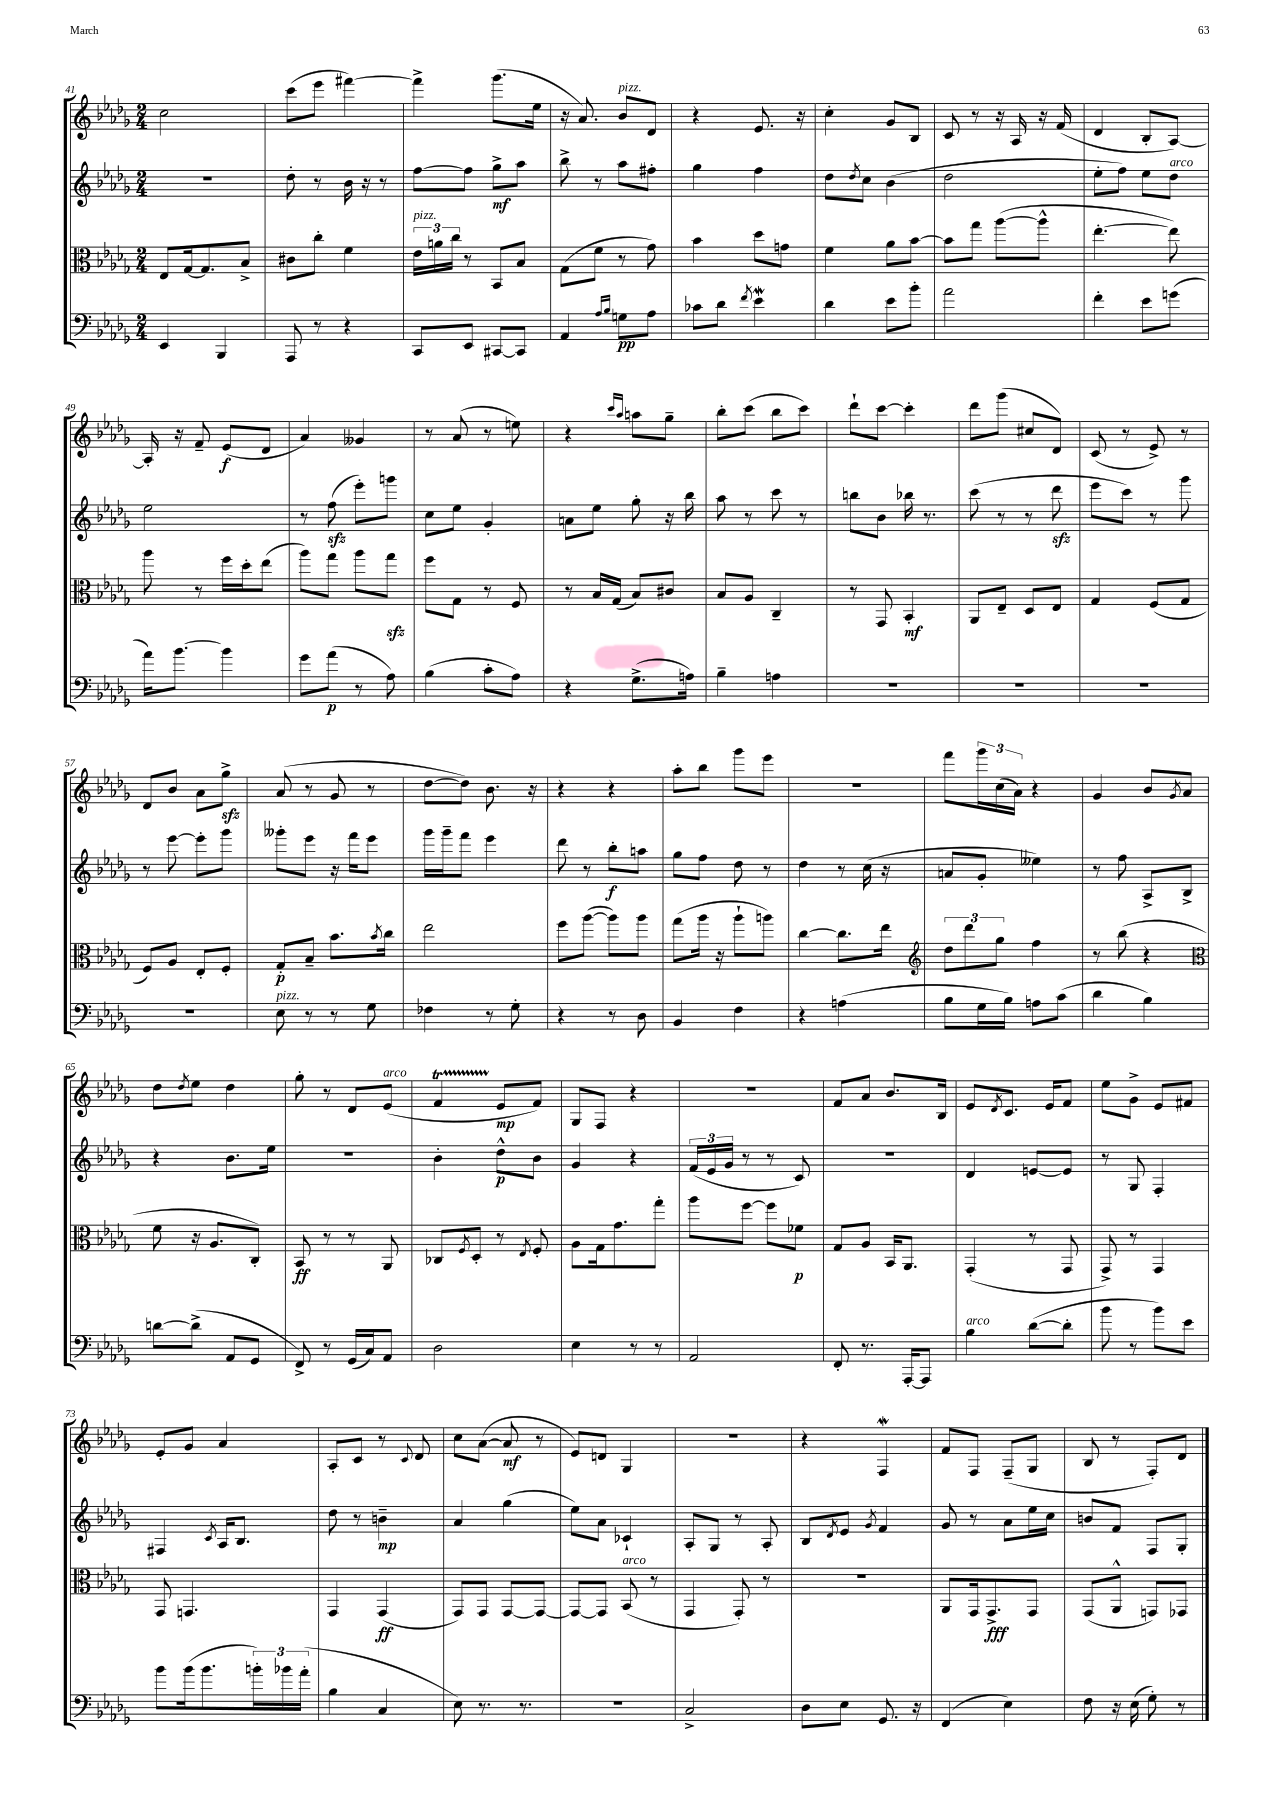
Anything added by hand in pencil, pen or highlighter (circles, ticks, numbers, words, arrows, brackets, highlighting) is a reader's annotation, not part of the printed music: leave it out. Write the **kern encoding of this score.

**kern	**kern	**kern	**kern
*staff4	*staff3	*staff2	*staff1
*clefF4	*clefC3	*clefG2	*clefG2
*k[b-e-a-d-g-]	*k[b-e-a-d-g-]	*k[b-e-a-d-g-]	*k[b-e-a-d-g-]
*M2/4	*M2/4	*M2/4	*M2/4
4EE-	8E-	2r	2cc
.	[16G-	.	.
.	8.G-]	.	.
4BBB-	.	.	.
.	8B-^	.	.
=	=	=	=
8AAA-	8c#	8dd-'	(8ccc
8r	8cc'	8r	8eee-
4r	4f	16b-	[4fff#)
.	.	16r	.
.	.	8r	.
=	=	=	=
8CC	24e-	[8ff	4fff#^]
.	24a	.	.
.	24cc	.	.
8EE-	8r	8ff]	.
[8CC#	8BB-	8gg-^	(8.ggg-
8CC#]	8B-	8aa-	.
.	.	.	16ee-
=	=	=	=
4AA-	(8G-	8bb-^	16r
.	.	.	8.a-)
.	8f	8r	.
16qqA-	.	.	.
16qqB-	.	.	.
8G	8r	8aa-	8b-
8A-	8g-)	8ff#'	8d-
=	=	=	=
8c-	4b-	4gg-	4r
8d-	.	.	.
8qf	.	.	.
4e-	8dd-	4ff	8.e-
.	8g	.	.
.	.	.	16r
=	=	=	=
4d-	4f	8dd-	4cc'
.	.	8qdd-	.
.	.	8cc	.
8e-	8a-	(4b-	8g-
8b-'	[8b-	.	8B-
=	=	=	=
2a-	8b-]	2dd-	8c
.	8gg-	.	8r
.	([8aa-	.	16r
.	.	.	16A-
.	8aa-^^]	.	16r
.	.	.	(16f
=	=	=	=
4f'	[4.ee-'	8ee-'	4d-
.	.	8ff)	.
8e-	.	8ee-	8B-'
(8g	8ee-])	8dd-	[8A-)
=	=	=	=
16a-)	8aa-	2ee-	16A-']
[8.b-	.	.	16r
.	8r	.	8f~
4b-]	16ff	.	(8e-
.	16dd-'	.	.
.	(8ee-	.	8d-
=	=	=	=
8g-	8aa-)	8r	4a-)
(8a-	8gg-	(8ff	.
8r	8aa-	8eee-')	4g--
8A-)	8gg-	8ggg	.
=	=	=	=
(4B-	8ff	8cc	8r
.	8G-	8ee-	(8a-
8c'	8r	4g-'	8r
8A-)	8F	.	8ee)
=	=	=	=
4r	8r	8a	4r
.	16B-	8ee-	.
.	(16G-	.	.
.	.	.	16qqccc
.	.	.	16qqaa-
(8.G-^	8B-)	8gg-'	8aa
.	8c#	16r	8gg-~
16A)	.	16bb-	.
=	=	=	=
4B-~	8B-	8aa-	8bb-'
.	8A-	8r	(8ccc
4A	4C~	8ccc	8bb-
.	.	8r	8ccc)
=	=	=	=
2r	8r	8bb	8ddd-`
.	8GG-	8b-	[8ccc
.	4BB-'	16bb-	4ccc']
.	.	8.r	.
=	=	=	=
2r	8AA-	(8ccc	8ddd-
.	8E-~	8r	(8ggg-
.	8D-	8r	8cc#
.	8E-	8ddd-	8d-)
=	=	=	=
2r	4G-	8eee-	(8c
.	.	8ccc)	8r
.	(8F	8r	8e-^)
.	8G-	8ggg-	8r
=	=	=	=
2r	8F)	8r	8d-
.	8A-	[8eee-	8b-
.	8E-'	8eee-']	8a-
.	8F'	8ggg-	8gg-^
=	=	=	=
8E-	8G-'	8ggg--'	(8a-
8r	8B-~	8eee-	8r
8r	8.b-	16r	8g-
.	.	16fff	.
8G-	.	8eee-	8r
.	8qb-	.	.
.	16cc	.	.
=	=	=	=
4F-	2ee-	16ggg-	[8dd-
.	.	16ggg-~	.
.	.	8fff	8dd-])
8r	.	4eee-	8.b-
8G-'	.	.	.
.	.	.	16r
=	=	=	=
4r	8ff	8ddd-	4r
.	([8aa-	8r	.
8r	8aa-])	8bb-'	4r
8D-	8aa-	8aa	.
=	=	=	=
4BB-	(8gg-	8gg-	8aa-'
.	16aa-	8ff	8bb-
.	16r	.	.
4F	8aa-`	8dd-	8ggg-
.	8aa)	8r	8eee-
=	=	=	=
4r	[4cc	4dd-	2r
(4A	8.cc]	8r	.
.	.	(16cc	.
.	16ee-	16r	.
=	=	=	=
*	*clefG2	*	*
8B-	12dd-	8a	8fff
.	12ddd-	.	.
16G-	.	8g-'	24ggg-
.	12gg-	.	(24cc
16B-)	.	.	.
.	.	.	24a-)
8A	4ff	4ee--)	4r
(8c	.	.	.
=	=	=	=
4d-	8r	8r	4g-
.	(8bb-	8ff	.
4B-)	4r	8A-^	8b-
.	.	.	8qg-
.	.	8B-^	8a-
=	=	=	=
*	*clefC3	*	*
[8d	8f	4r	8dd-
.	.	.	8qdd-
(8d^]	16r	.	8ee-
.	8.A-	.	.
8AA-	.	8.b-	4dd-
8GG-	8C')	.	.
.	.	16ee-	.
=	=	=	=
8FF^)	8BB-	2r	8gg-'
8r	8r	.	8r
(16GG-	8r	.	8d-
16C)	.	.	.
8AA-	8AA-	.	(8e-
=	=	=	=
2D-	8C-	4b-'	4f
.	8qF	.	.
.	8D-'	.	.
.	8r	8dd-^^	8e-
.	8qE-	.	.
.	8F'	8b-	8f)
=	=	=	=
4E-	8A-	4g-	8G-
.	16G-	.	8F
.	8.g-	.	.
8r	.	4r	4r
8r	8gg-'	.	.
=	=	=	=
2AA-	8aa-	(24f	2r
.	.	24e-	.
.	.	24g-	.
.	[8ff	8r	.
.	8ff]	8r	.
.	8f-	8c)	.
=	=	=	=
8FF'	8G-	2r	8f
8.r	8A-	.	8a-
.	16BB-	.	8.b-
[16AAA-'	8.AA-	.	.
8AAA-]	.	.	.
.	.	.	16B-
=	=	=	=
4B-	(4GG-'	4d-	8e-
.	.	.	8qd-
.	.	.	8.c
([8d-	8r	[8e	.
.	.	.	16e-
8d-']	8GG-	8e]	8f
=	=	=	=
8b-	8GG-^)	8r	8ee-
8r	8r	8G-	8g-^
8b-)	4GG-	4F'	8e-
8e-	.	.	8f#
=	=	=	=
8b-	8GG-	4F#	8e-'
(16b-	4.GG	.	8g-
8.b-	.	.	.
.	.	8qc	.
.	.	16A-	4a-
.	.	8.B-	.
24b')	.	.	.
24b-	.	.	.
(24a-'	.	.	.
=	=	=	=
4B-	4GG-	8dd-	8A-'
.	.	8r	8c
4C	(4GG-	4b~	8r
.	.	.	8qqc
.	.	.	8d-
=	=	=	=
8E-)	8GG-)	4a-	8cc
8.r	8GG-	.	([8a-
.	[8GG-	(4gg-	8a-]
8.r	.	.	.
.	8GG-_	.	8r
=	=	=	=
2r	8GG-_	8ee-)	8e-)
.	8GG-]	8a-	8d
.	(8BB-	4c-`	4G-
.	8r	.	.
=	=	=	=
2C^	4GG-	8A-'	2r
.	.	8G-	.
.	8GG-')	8r	.
.	8r	8A-'	.
=	=	=	=
8D-	2r	8B-	4r
.	.	8qd-	.
8E-	.	8e-	.
.	.	8qg-	.
8.GG-	.	4f	4F
16r	.	.	.
=	=	=	=
(4FF	8AA-	8g-	8f
.	16GG-	8r	8F
.	8.GG-^	.	.
4E-)	.	8a-	(8F~
.	8GG-	16ee-	8G-
.	.	16cc	.
=	=	=	=
8F	(8GG-	8b	8B-
16r	8AA-^^	8f	8r
(16E-	.	.	.
8G-')	8GG)	8F	8F')
8r	8GG-	8G-'	8d-
==	==	==	==
*-	*-	*-	*-
